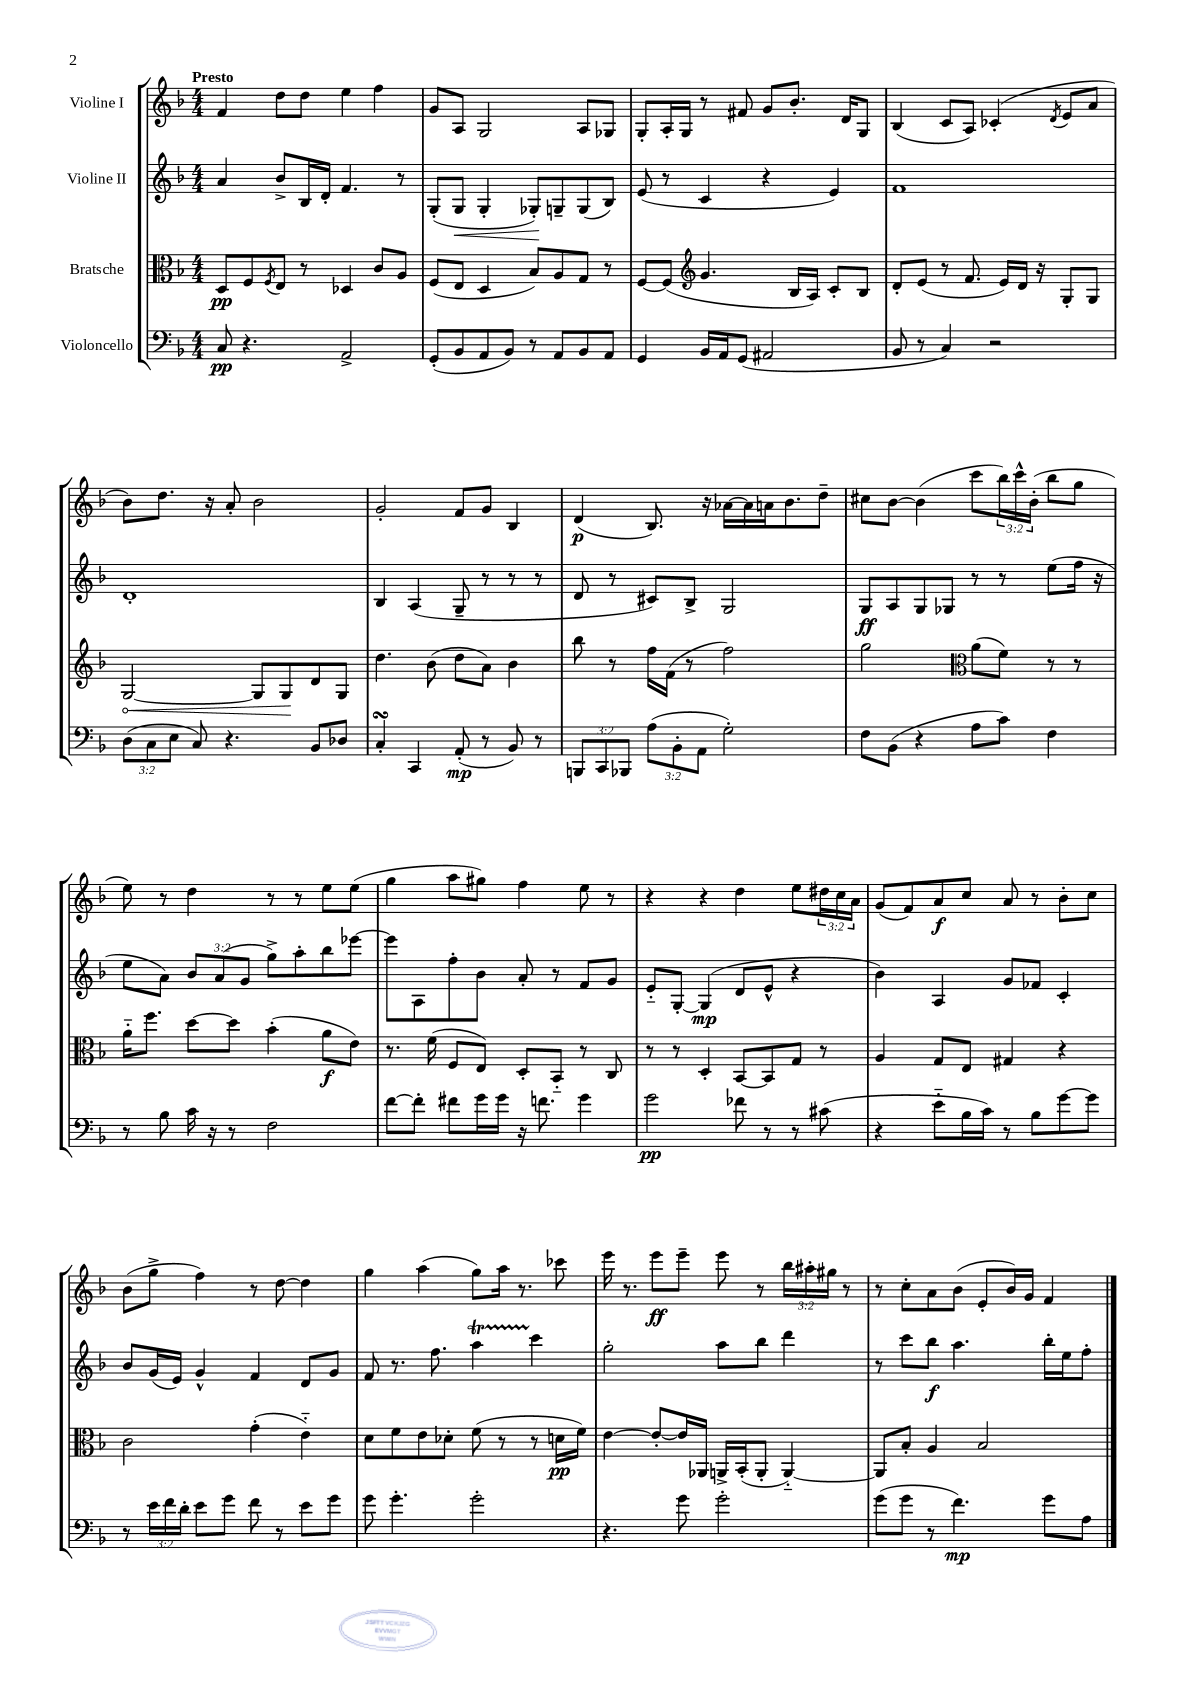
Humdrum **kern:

**kern	**kern	**kern	**kern
*staff4	*staff3	*staff2	*staff1
*clefF4	*clefC3	*clefG2	*clefG2
*k[b-]	*k[b-]	*k[b-]	*k[b-]
*M4/4	*M4/4	*M4/4	*M4/4
8C	8D	4a	4f
4.r	8F	.	.
.	8qF	.	.
.	8E	8b-^	8dd
.	8r	16B-	8dd
.	.	16d'	.
2AA^	4D-	4.f	4ee
.	8c	.	4ff
.	8A	8r	.
=	=	=	=
(8GG'	(8F	(8G'	8g
8BB-	8E	8G	8A
8AA	4D	4G'	2G
8BB-)	.	.	.
8r	8B-)	8G-')	.
8AA	8A	8G~	.
8BB-	8G	(8G	8A
8AA	8r	8B-)	8G-
=	=	=	=
4GG	[8F	(8e	8G'
.	(8F]	8r	16A'
.	.	.	16G
*	*clefG2	*	*
16BB-	4.g	4c	8r
16AA	.	.	.
(8GG	.	.	8f#
2AA#	.	4r	8g
.	16B-	.	8.b-'
.	16A)	.	.
.	8c'	4e)	.
.	.	.	16d
.	8B-	.	8G
=	=	=	=
8BB-	8d'	1f	(4B-
8r	(8e	.	.
4C)	8r	.	8c
.	8.f	.	8A)
2r	.	.	(4c-'
.	16e)	.	.
.	16d	.	.
.	16r	.	.
.	.	.	8qd
.	8G'	.	8e
.	8G	.	8a
=	=	=	=
(12D	[2G	1d'	8b-)
12C	.	.	.
.	.	.	8.dd
12E	.	.	.
8C)	.	.	.
.	.	.	16r
4.r	.	.	8a'
.	8G]	.	2b-
.	8G	.	.
8BB-	8d	.	.
8D-	8G	.	.
=	=	=	=
4C'	4.dd	4B-	2g'
4CC	.	(4A	.
.	(8b-	.	.
(8AA'	8dd	8G~	8f
8r	8a)	8r	8g
8BB-)	4b-	8r	4B-
8r	.	8r	.
=	=	=	=
12BBB	8bb-	8d	(4d
12CC	.	.	.
.	8r	8r	.
12BBB-	.	.	.
(12A	16ff	8c#)	8.B-)
.	(16f	.	.
12BB-'	.	.	.
.	8r	8B-^	.
12AA	.	.	.
.	.	.	16r
2G')	2ff)	2G	[16a-
.	.	.	16a-]
.	.	.	16a
.	.	.	8.b-
.	.	.	8dd~
=	=	=	=
8F	2gg	8G	8cc#
(8BB-	.	8A	[8b-
4r	.	8G	(4b-]
.	.	8G-	.
*	*clefC3	*	*
8A	(8a	8r	8ccc
8c)	8f)	8r	24bb-)
.	.	.	24ccc^^
.	.	.	(24b-'
4F	8r	(8ee	8bb-
.	8r	16ff	8gg
.	.	16r	.
=	=	=	=
8r	16a'~	8ee	8ee)
.	8.ff	.	.
8B-	.	8a)	8r
16c	[8dd	12b-	4dd
16r	.	.	.
.	.	(12a	.
8r	8dd]	.	.
.	.	12g	.
2F	(4b-'	8gg^)	8r
.	.	8aa'	8r
.	8a	8bb-	8ee
.	8e)	[8eee-	(8ee
=	=	=	=
[8f	8.r	8eee-]	4gg
8f']	.	8A	.
.	(16f	.	.
8f#	8F	8ff'	8aa
16g	8E)	8b-	8gg#)
16g	.	.	.
16r	8D'	8a'	4ff
8.f	.	.	.
.	8BB-'~	8r	.
4g	8r	8f	8ee
.	8C	8g	8r
=	=	=	=
2g	8r	8e'~	4r
.	8r	[8G'	.
.	4D'	(4G]	4r
8f-	[8BB-	8d	4dd
8r	8BB-]	8e^^	.
8r	8G	4r	8ee
(8c#	8r	.	24dd#
.	.	.	24cc
.	.	.	24a
=	=	=	=
4r	4A	4b-)	(8g
.	.	.	8f)
8e'~	8G	4A	8a
16B-	8E	.	8cc
16c)	.	.	.
8r	4G#	8g	8a
8B-	.	8f-	8r
[8g	4r	4c'	8b-'
8g]	.	.	8cc
=	=	=	=
8r	2c	8b-	(8b-
24e	.	(16g	8gg^
24f	.	.	.
.	.	16e)	.
24d'	.	.	.
8e	.	4g^^	4ff)
8g	.	.	.
8f	(4g'	4f	8r
8r	.	.	[8dd
8e	4e'~)	8d	4dd]
8g	.	8g	.
=	=	=	=
8g	8d	8f	4gg
4.g'	8f	8.r	.
.	8e	.	(4aa
.	.	8.ff	.
.	8d-'	.	.
2g'	(8f	4aa	8gg)
.	8r	.	16aa
.	.	.	8.r
.	8r	4ccc	.
.	16d	.	8ccc-
.	16f)	.	.
=	=	=	=
4.r	[4e	2gg'	16eee
.	.	.	8.r
.	8e'_	.	8eee
8g	16e]	.	8eee~
.	16AA-	.	.
2g'	16AA^	8aa	8eee
.	(16BB-'	.	.
.	8AA'	8bb-	8r
.	[4AA'~)	4ddd	24bb-
.	.	.	24aa#'
.	.	.	24gg#
.	.	.	8r
=	=	=	=
(8g	8AA]	8r	8r
8g	8B-'	8ccc	8cc'
8r	4A	8bb-	8a
4.f)	.	4.aa	(8b-
.	2B-	.	8e'
.	.	.	16b-)
.	.	.	16g
8g	.	16bb-'	4f
.	.	16ee	.
8A	.	8ff'	.
==	==	==	==
*-	*-	*-	*-
